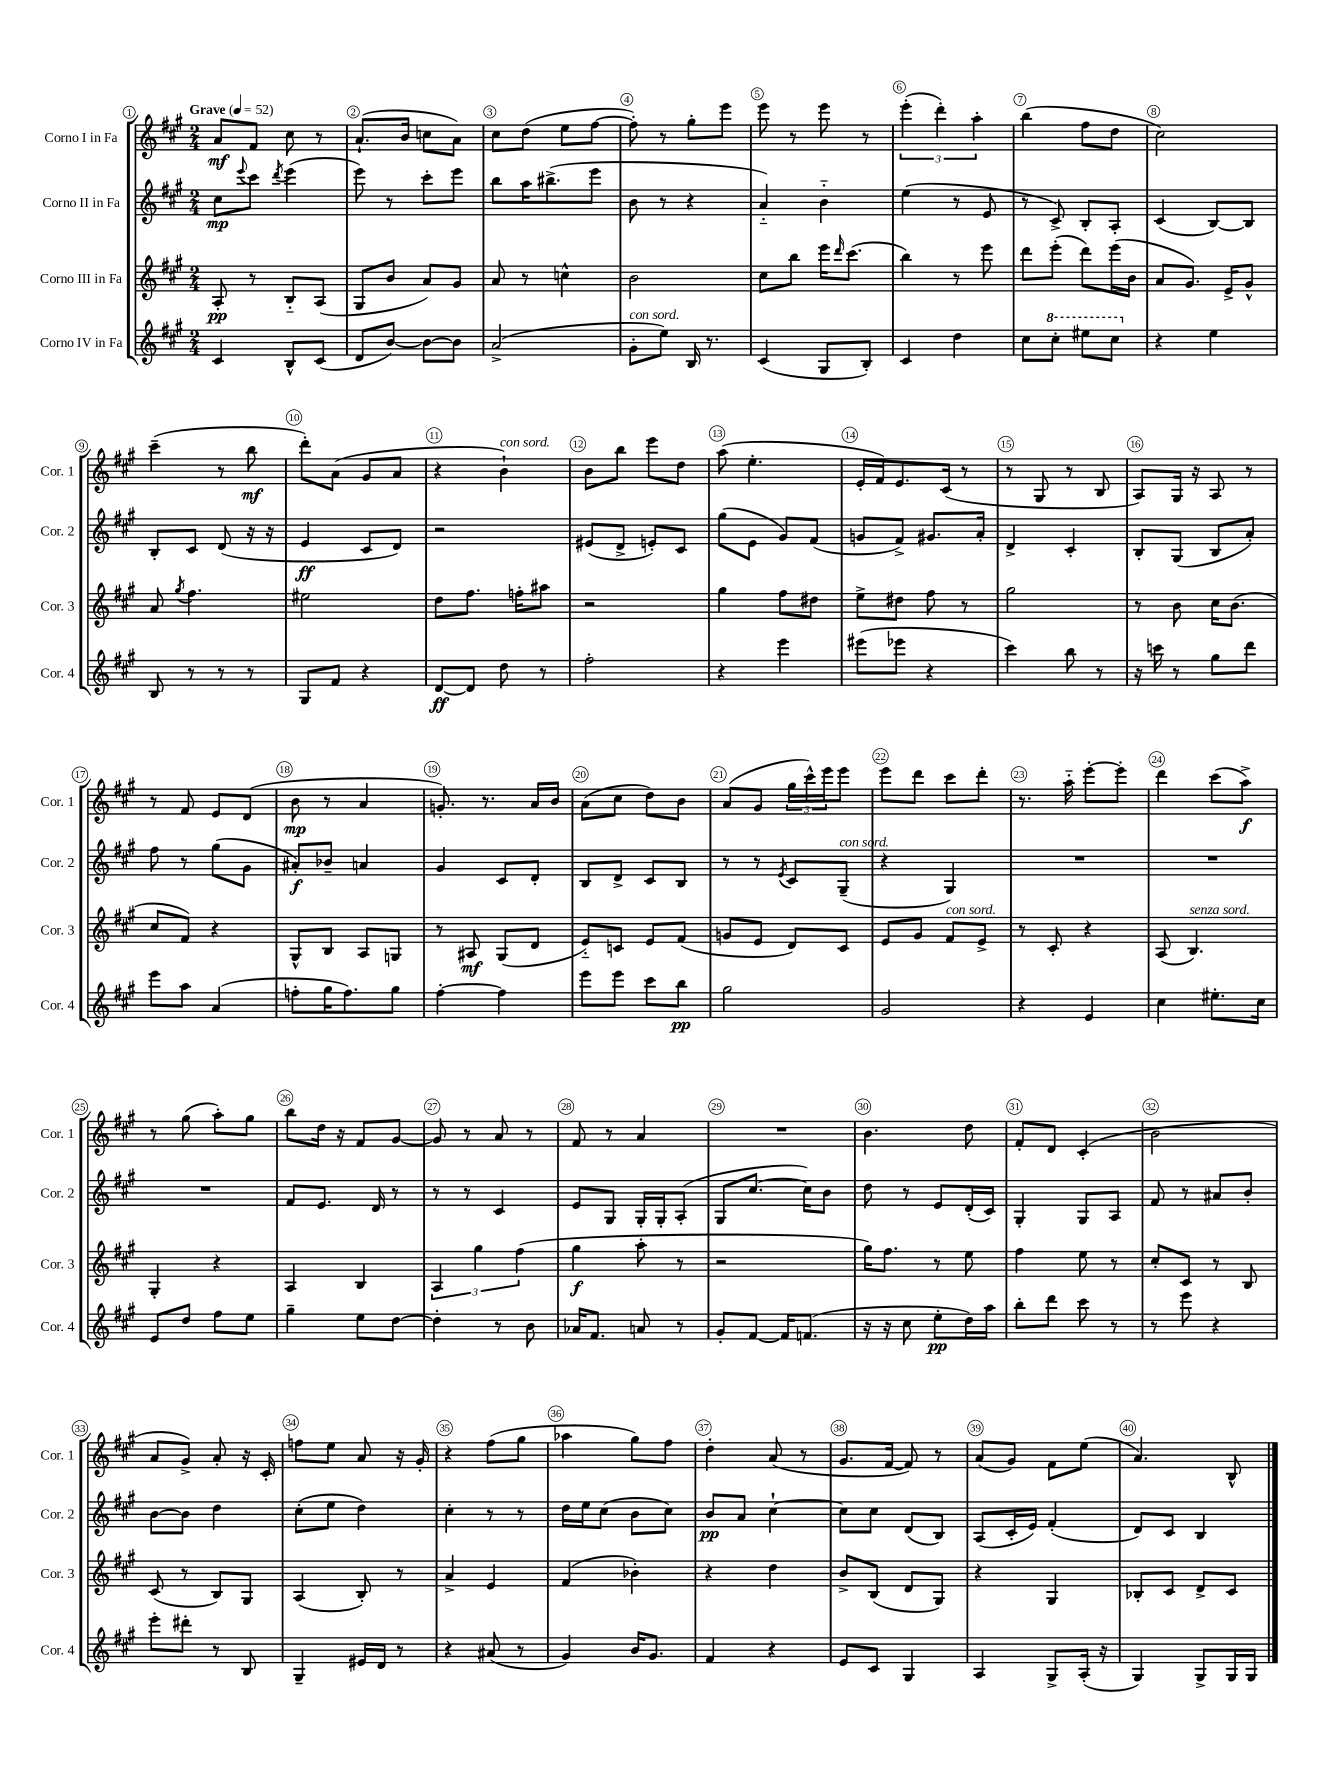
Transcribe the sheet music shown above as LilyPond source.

<<
\new StaffGroup <<
\new Staff = "s0" \with { instrumentName = "Corno I in Fa" shortInstrumentName = "Cor. 1" } {
    \clef treble \key a \major \numericTimeSignature \time 2/4 \tempo "Grave" 4 = 52
    a'8\mf fis'8 cis''8 r8 |
    a'8.-!( b'16 c''8 a'8) |
    cis''8 d''8( e''8 fis''8~ |
    fis''8-.) r8 gis''8-. e'''8 |
    e'''8 r8 e'''8 r8 |
    \tuplet 3/2 { e'''4-.( d'''4-.) a''4-. } |
    b''4( fis''8 d''8 |
    cis''2) |
    cis'''4--( r8 b''8\mf |
    d'''8-.) a'8( gis'8 a'8 |
    r4 b'4-!^\markup { \italic "con sord." }) |
    b'8 b''8 e'''8 d''8 |
    a''8( e''4.-. |
    e'16-. fis'16) e'8. cis'16( r8 |
    r8 gis8 r8 b8 |
    a8) gis16 r16 a8 r8 |
    r8 fis'8 e'8 d'8( |
    b'8\mp r8 a'4 |
    g'8.-.) r8. a'16 b'16 |
    a'8( cis''8 d''8) b'8 |
    a'8( gis'8 \tuplet 3/2 { gis''16 cis'''16-^) e'''16 } e'''8 |
    e'''8 d'''8 cis'''8 d'''8-. |
    r8. a''16-_ e'''8~-. e'''8-. |
    d'''4 cis'''8( a''8->\f) |
    r8 gis''8( a''8-.) gis''8 |
    b''8 d''16 r16 fis'8 gis'8~ |
    gis'8 r8 a'8 r8 |
    fis'8 r8 a'4 |
    R2 |
    b'4. d''8 |
    fis'8-. d'8 cis'4-.( |
    b'2 |
    a'8 gis'8->) a'8-. r16 cis'16-. |
    f''8 e''8 a'8 r16 gis'16-. |
    r4 fis''8( gis''8 |
    aes''4 gis''8) fis''8 |
    d''4-. a'8( r8 |
    gis'8. fis'16~ fis'8) r8 |
    a'8( gis'8) fis'8 e''8( |
    a'4.) b8-^ \bar "|." |
}
\new Staff = "s1" \with { instrumentName = "Corno II in Fa" shortInstrumentName = "Cor. 2" } {
    \clef treble \key a \major \numericTimeSignature \time 2/4
    cis''8\mp \appoggiatura { e'''8 } cis'''8 \acciaccatura { d'''8 } e'''4( |
    e'''8) r8 cis'''8-. e'''8 |
    b''8 a''16 bis''8.->( e'''8 |
    b'8 r8 r4 |
    a'4-_) b'4-_ |
    e''4( r8 e'8 |
    r8 cis'8->) b8-. a8-. |
    cis'4( b8~) b8 |
    b8-. cis'8 d'8( r16 r16 |
    e'4\ff cis'8 d'8) |
    r2 |
    eis'8( d'8-> e'8-.) cis'8 |
    gis''8( e'8 gis'8) fis'8( |
    g'8 fis'8->) gis'8. a'16-. |
    d'4-> cis'4-. |
    b8-. gis8( b8 a'8-.) |
    fis''8 r8 gis''8( gis'8 |
    ais'8-.\f) bes'8-- a'4 |
    gis'4 cis'8 d'8-. |
    b8 d'8-> cis'8 b8 |
    r8 r8 \acciaccatura { e'8 } cis'8 gis8--^\markup { \italic "con sord." }( |
    r4 gis4) |
    R2 |
    R2 |
    R2 |
    fis'8 e'8. d'16 r8 |
    r8 r8 cis'4 |
    e'8 gis8 gis16-. gis16-. a8-.( |
    gis8 cis''8.~ cis''16) b'8 |
    d''8 r8 e'8 d'16-.( cis'16) |
    gis4-. gis8 a8 |
    fis'8 r8 ais'8 b'8-. |
    b'8~ b'8 d''4 |
    cis''8-.( e''8 d''4) |
    cis''4-. r8 r8 |
    d''16 e''16 cis''8( b'8 cis''8) |
    b'8\pp a'8 cis''4~-! |
    cis''8 cis''8 d'8( b8) |
    a8( cis'16-. e'16) fis'4-.( |
    d'8) cis'8 b4 \bar "|." |
}
\new Staff = "s2" \with { instrumentName = "Corno III in Fa" shortInstrumentName = "Cor. 3" } {
    \clef treble \key a \major \numericTimeSignature \time 2/4
    a8-.\pp r8 b8-_ a8( |
    gis8 b'8 a'8) gis'8 |
    a'8 r8 c''4-^ |
    b'2 |
    cis''8 b''8 e'''16 \grace { d'''16 } cis'''8.( |
    b''4) r8 e'''8 |
    d'''8 e'''8-.( d'''8) e'''16( b'16 |
    a'8 gis'8.) e'16-> gis'8-^ |
    a'8 \acciaccatura { gis''8 } fis''4. |
    eis''2 |
    d''8 fis''8. f''16-. ais''8 |
    r2 |
    gis''4 fis''8 dis''8 |
    e''8-> dis''8 fis''8 r8 |
    gis''2 |
    r8 b'8 cis''16 b'8.( |
    cis''8 fis'8) r4 |
    gis8-^ b8 a8 g8 |
    r8 ais8\mf gis8( d'8 |
    e'8-_) c'8 e'8 fis'8( |
    g'8 e'8 d'8) cis'8 |
    e'8 gis'8 fis'8^\markup { \italic "con sord." } e'8-> |
    r8 cis'8-. r4 |
    a8( b4.^\markup { \italic "senza sord." }) |
    gis4-. r4 |
    a4 b4 |
    \tuplet 3/2 { a4 gis''4 fis''4( } |
    gis''4\f a''8-. r8 |
    r2 |
    gis''16) fis''8. r8 e''8 |
    fis''4 e''8 r8 |
    cis''8-. cis'8 r8 b8 |
    cis'8( r8 b8) gis8 |
    a4( b8-.) r8 |
    a'4-> e'4 |
    fis'4( bes'4-.) |
    r4 d''4 |
    b'8-> b8( d'8 gis8) |
    r4 gis4 |
    bes8-. cis'8 d'8-> cis'8 \bar "|." |
}
\new Staff = "s3" \with { instrumentName = "Corno IV in Fa" shortInstrumentName = "Cor. 4" } {
    \clef treble \key a \major \numericTimeSignature \time 2/4
    cis'4 b8-^ cis'8( |
    d'8 b'8~) b'8~ b'8 |
    a'2->( |
    gis'8-.^\markup { \italic "con sord." } e''8) b16 r8. |
    cis'4( gis8 b8-.) |
    cis'4 d''4 |
    cis''8 \ottava #1 cis'''8-. eis'''8 cis'''8 \ottava #0 |
    r4 e''4 |
    b8 r8 r8 r8 |
    gis8 fis'8 r4 |
    d'8~\ff d'8 d''8 r8 |
    fis''2-. |
    r4 e'''4 |
    eis'''8( ees'''8 r4 |
    cis'''4) b''8 r8 |
    r16 c'''16 r8 gis''8 d'''8 |
    e'''8 a''8 a'4( |
    f''8-. gis''16 f''8.) gis''8 |
    fis''4~-. fis''4 |
    e'''8 e'''8 cis'''8 b''8\pp |
    gis''2 |
    gis'2 |
    r4 e'4 |
    cis''4 eis''8.-. cis''16 |
    e'8 d''8 fis''8 e''8 |
    gis''4-- e''8 d''8~ |
    d''4-. r8 b'8 |
    aes'16 fis'8. a'8 r8 |
    gis'8-. fis'8~ fis'16 f'8.( |
    r16 r16 cis''8 e''8-.\pp d''16) a''16 |
    b''8-. d'''8 cis'''8 r8 |
    r8 e'''8 r4 |
    e'''8-. dis'''8-. r8 b8 |
    gis4-- eis'16 d'16 r8 |
    r4 ais'8( r8 |
    gis'4) b'16 gis'8. |
    fis'4 r4 |
    e'8 cis'8 gis4 |
    a4 gis8-> a16-.( r16 |
    gis4) gis8-> gis16 gis16 \bar "|." |
}
>>
>>
\layout { \context { \Score \override BarNumber.break-visibility = ##(#f #t #t) barNumberVisibility = #all-bar-numbers-visible \override BarNumber.stencil = #(make-stencil-circler 0.1 0.3 ly:text-interface::print) } }
